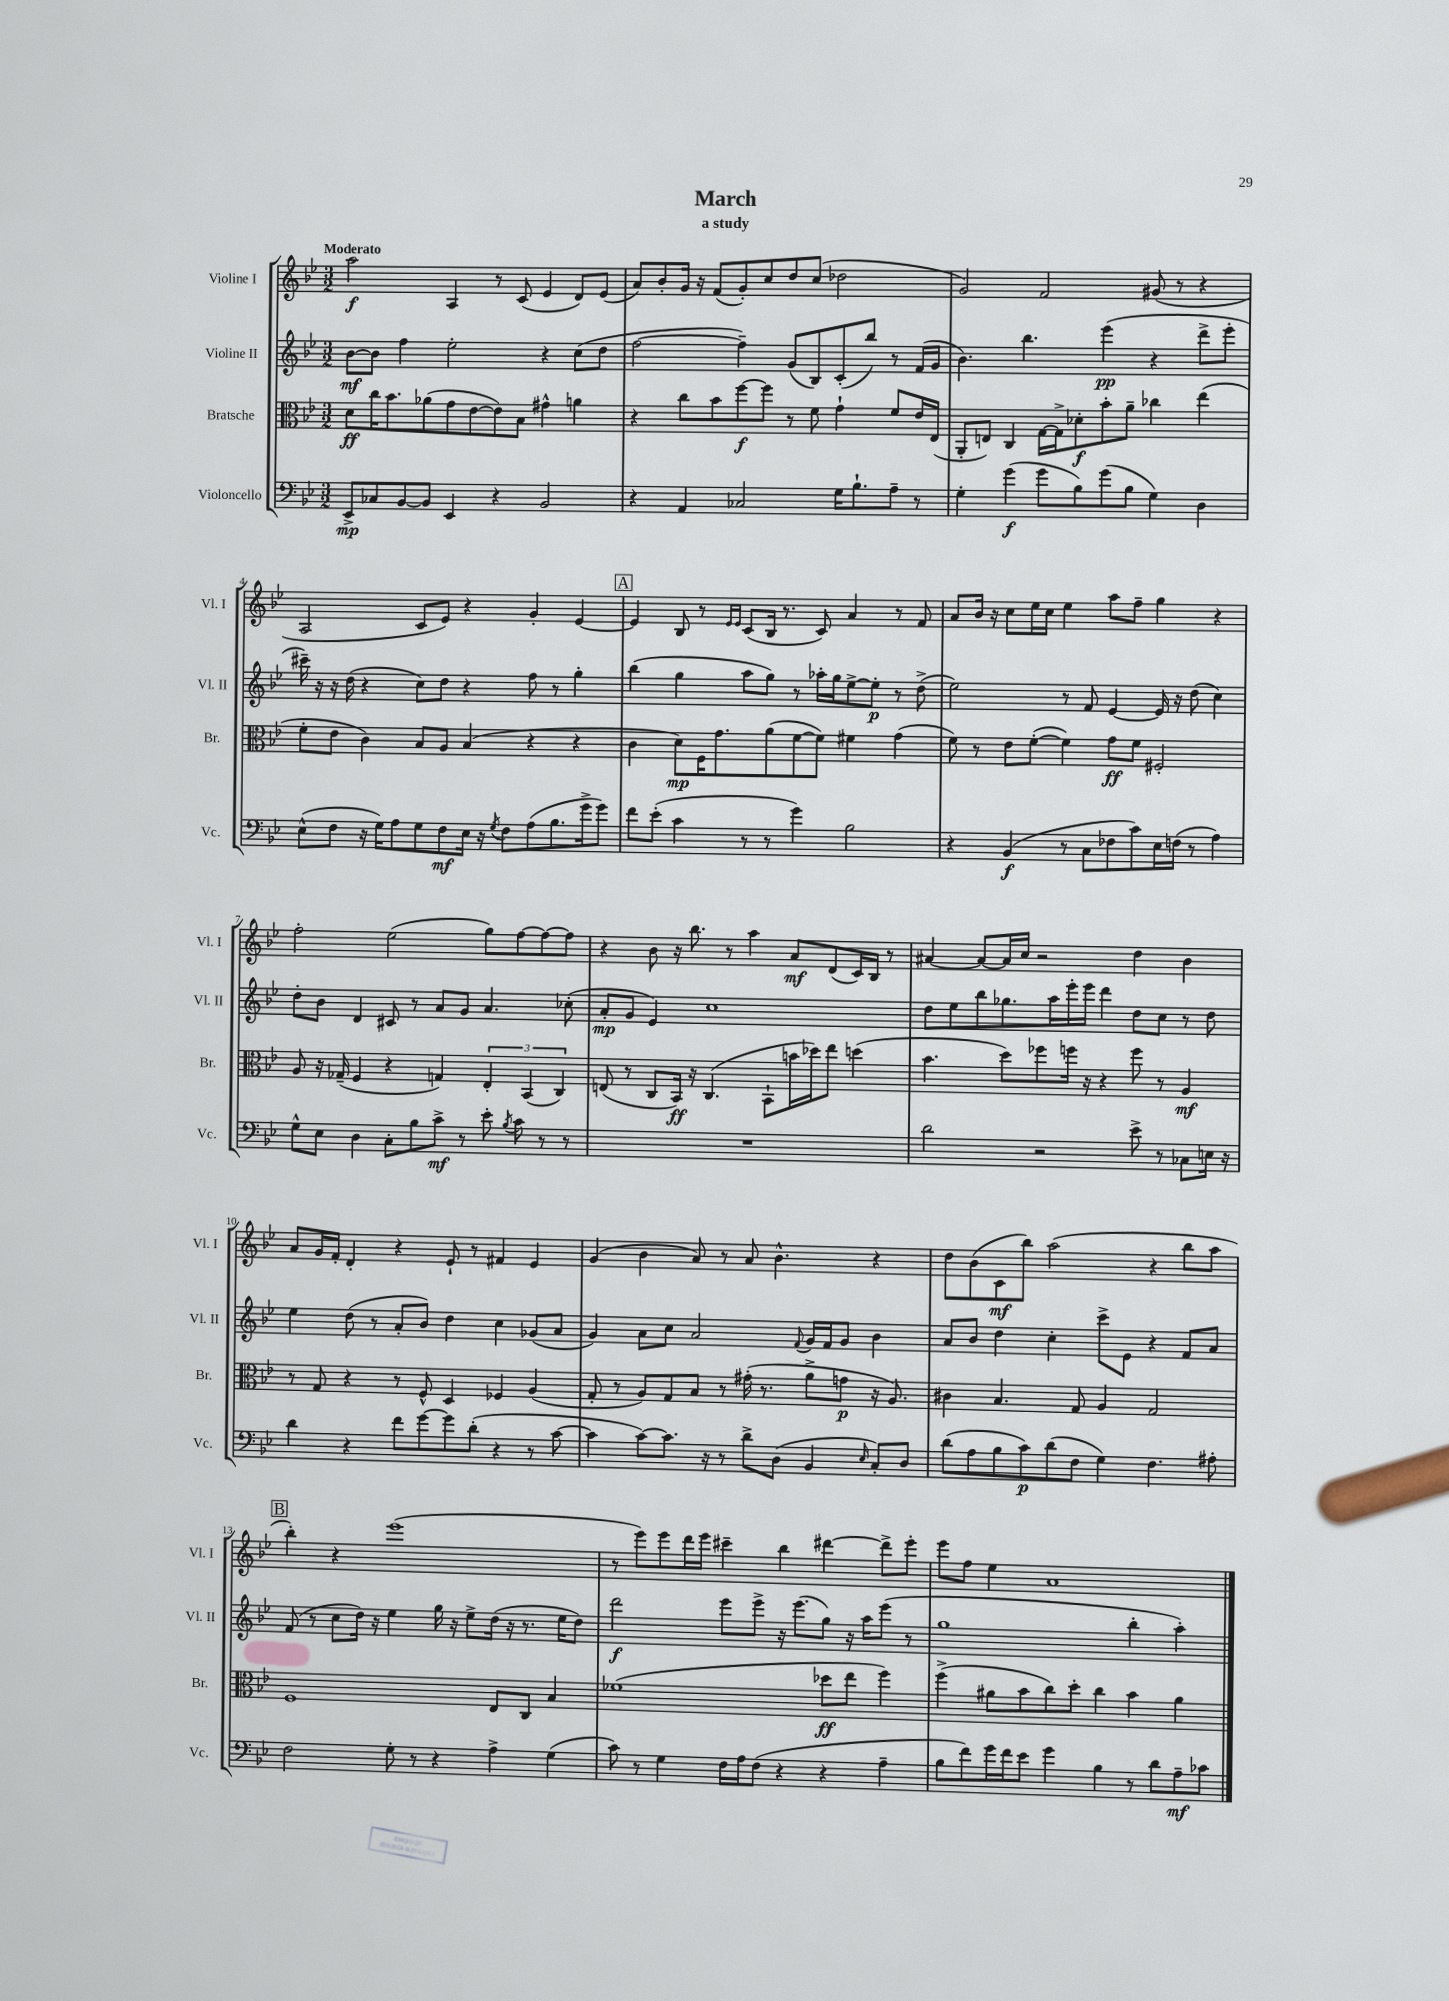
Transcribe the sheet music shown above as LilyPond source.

\header { title = "March" subtitle = "a study" }
<<
\new StaffGroup <<
\new Staff = "s0" \with { instrumentName = "Violine I" shortInstrumentName = "Vl. I" } {
    \clef treble \key bes \major \numericTimeSignature \time 3/2 \tempo "Moderato"
    \autoBeamOff a''2\f a4 r8 c'8( ees'4 d'8[) ees'8]( |
    a'8[) bes'8-. g'16] r16 f'8[( g'8-.) c''8 d''8 c''8]( des''2 |
    g'2) f'2 gis'8( r8 r4 |
    a2 c'8[ ees'8]) r4 g'4-. ees'4~ |
    \mark \markup { \box "A" } ees'4 bes8 r8 \grace { ees'16[ ees'16] } c'8[( bes16] r8. c'8) a'4 r8 f'8 |
    a'8[ bes'16] r16 c''8[ ees''16 c''16] ees''4 a''8[ f''8]-- g''4 r4 |
    f''2-. ees''2( g''8[) f''8~ f''8~ f''8] |
    r4 bes'8 r16 bes''8. r8 a''4 a'8[\mf d'8( c'16) bes16] r8 |
    ais'4~ ais'8[~ ais'16 c''16] r2 d''4 bes'4 |
    a'8[ g'16 f'16]-. d'4-. r4 ees'8-! r8 fis'4 ees'4 |
    g'4( bes'4 a'8) r8 a'8 bes'4.-^ r4 |
    d''8[ bes'8( c'8\mf bes''8]) a''2( r4 bes''8[ a''8] |
    \mark \markup { \box "B" } bes''4-.) r4 ees'''1( |
    r8 ees'''8[) ees'''8 d'''16 ees'''16] cis'''4-- bes''4 dis'''4~ dis'''8[-> ees'''8]-. |
    ees'''8[ f''8] ees''4 a'1 \bar "|." |
}
\new Staff = "s1" \with { instrumentName = "Violine II" shortInstrumentName = "Vl. II" } {
    \clef treble \key bes \major \numericTimeSignature \time 3/2
    \autoBeamOff bes'8[~\mf bes'8] f''4 ees''2-. r4 c''8[( d''8] |
    f''2~ f''4--) g'8[( bes8) c'8-.( bes''8]) r8 f'16[( g'16] |
    bes'4.) bes''4. ees'''4\pp( r4 d'''8[-> ees'''8]-. |
    cis'''16--) r16 r16 d''16( r4 c''8[) d''8] r4 f''8 r8 g''4-. |
    \mark \markup { \box "A" } bes''4( g''4 a''8[ g''8]) r8 aes''16[-. g''16 ees''8~-> ees''8]-.\p r8 d''8->( |
    ees''2) r8 f'8 ees'4~ ees'16 r16 d''8( c''4) |
    d''8[-. bes'8] d'4 cis'8 r8 a'8[ g'8] a'4. ces''8-.( |
    a'8[-.\mp g'8] ees'4) c''1 |
    d''8[ ees''8 bes''8 ges''8. a''16 ees'''16-. ees'''16] d'''4 d''8[ c''8] r8 d''8 |
    ees''4 d''8( r8 a'8[-. bes'8]) d''4 c''4 ges'8[( a'8] |
    g'4) a'8[ c''8] a'2 \appoggiatura { f'8 } g'16[ f'16 g'8] bes'4 |
    a'8[ bes'8] d''4 c''4-. c'''8[-> ees'8] r4 f'8[ a'8] |
    \mark \markup { \box "B" } f'8( r8 c''8[ d''16]) r16 ees''4 g''16 r16 ees''8[-> d''16]( r16 r8. ees''16[ d''8]) |
    d'''2\f ees'''8[ ees'''8]-> r16 ees'''8.[( g''8]) r16 a''16[ ees'''8]( r8 |
    g''1 bes''4-. a''4-.) \bar "|." |
}
\new Staff = "s2" \with { instrumentName = "Bratsche" shortInstrumentName = "Br." } {
    \clef alto \key bes \major \numericTimeSignature \time 3/2
    \autoBeamOff d'8[\ff c''16 bes'8. aes'8( g'8 ees'8~ ees'8) bes8] gis'4-^ a'4 |
    r4 c''8[ bes'8 f''8~\f f''8] r8 f'8 g'4-! f'8[ ees'16 ees16]( |
    a,8[-. e8]) c4 g16[~ g16-> des'8-.\f bes'8-. a'8]-- ces''4 ees''4( |
    f'8[-. ees'8] c'4) bes8[ a8] bes4( r4 r4 |
    \mark \markup { \box "A" } c'4 d'8[\mp) f16 g'8. a'8( f'8~ f'8]) fis'4 g'4( |
    f'8) r8 ees'8[ f'8]~-.( f'4) g'8[\ff f'8] fis2-. |
    a8 r16 ges16--( f4 r4 g4) \tuplet 3/2 { ees4-. bes,4( c4) } |
    e8( r8 c8[ bes,16]\ff) r16 c4.( bes,8[-! b'16 des''16) ees''8] d''4( |
    bes'4. d''8[) fes''8 f''16] r16 r4 f''8 r8 a4\mf |
    r8 g8 r4 r8 f8-^ d4 fes4 a4( |
    g8-. r8 a8[) g8 bes8] r8 gis'16-.( r8. a'8[-> g'8]\p r16 a8.) |
    cis'4 bes4. g8 a4 g2 |
    \mark \markup { \box "B" } f1 ees8[ c8] bes4 |
    fes'1( des''8[\ff ees''8] f''4) |
    f''4->( ais'8[ bes'8 c''8) d''8]-. c''4 bes'4 ais'4 \bar "|." |
}
\new Staff = "s3" \with { instrumentName = "Violoncello" shortInstrumentName = "Vc." } {
    \clef bass \key bes \major \numericTimeSignature \time 3/2
    \autoBeamOff ees,8[->\mp ces8 bes,8~ bes,8] ees,4 r4 bes,2 |
    r4 a,4 ces2 g16[ bes8.-! a8]-- r8 |
    g4-. g'4\f( g'8[ bes8) g'8( bes8] g4) d4 |
    ees8[-^( f8] r16 g16[) a8 g8 f8\mf ees16] r16 \acciaccatura { g8 } f8[ a8( bes8. g'16-> g'8]) |
    \mark \markup { \box "A" } f'8[ ees'8]-.( c'4 r8 r8 g'4) bes2 |
    r4 bes,4\f( r8 c8[ fes8 c'8) ees16 f16]( r8 a4) |
    g8[-^ ees8] d4 c8[-. bes8 c'8]->\mf r8 ees'8-. \acciaccatura { bes8 } c'8 r8 r8 |
    R1. |
    d'2 r2 ees'8-> r8 ces8[ e16] r16 |
    d'4 r4 f'8[ g'8~ g'8 d'8]-.( r4 r8 c'8~ |
    c'4 c'8[~) c'8.] r16 r8 d'8[-> d8]( bes,4 \grace { ees16 } c8[-.) d8] |
    d'8[( a8 bes8 c'8\p) d'8( f8] g4) f4. ais8-. |
    \mark \markup { \box "B" } f2 g8-. r8 r4 a4-> g4( |
    c'8) r8 g4 f16[ a16 f8]( r4 r4 a4-- |
    bes8[ f'8) g'16 f'16 ees'8] g'4 bes4 r8 d'8[ a8--\mf ces'8] \bar "|." |
}
>>
>>
